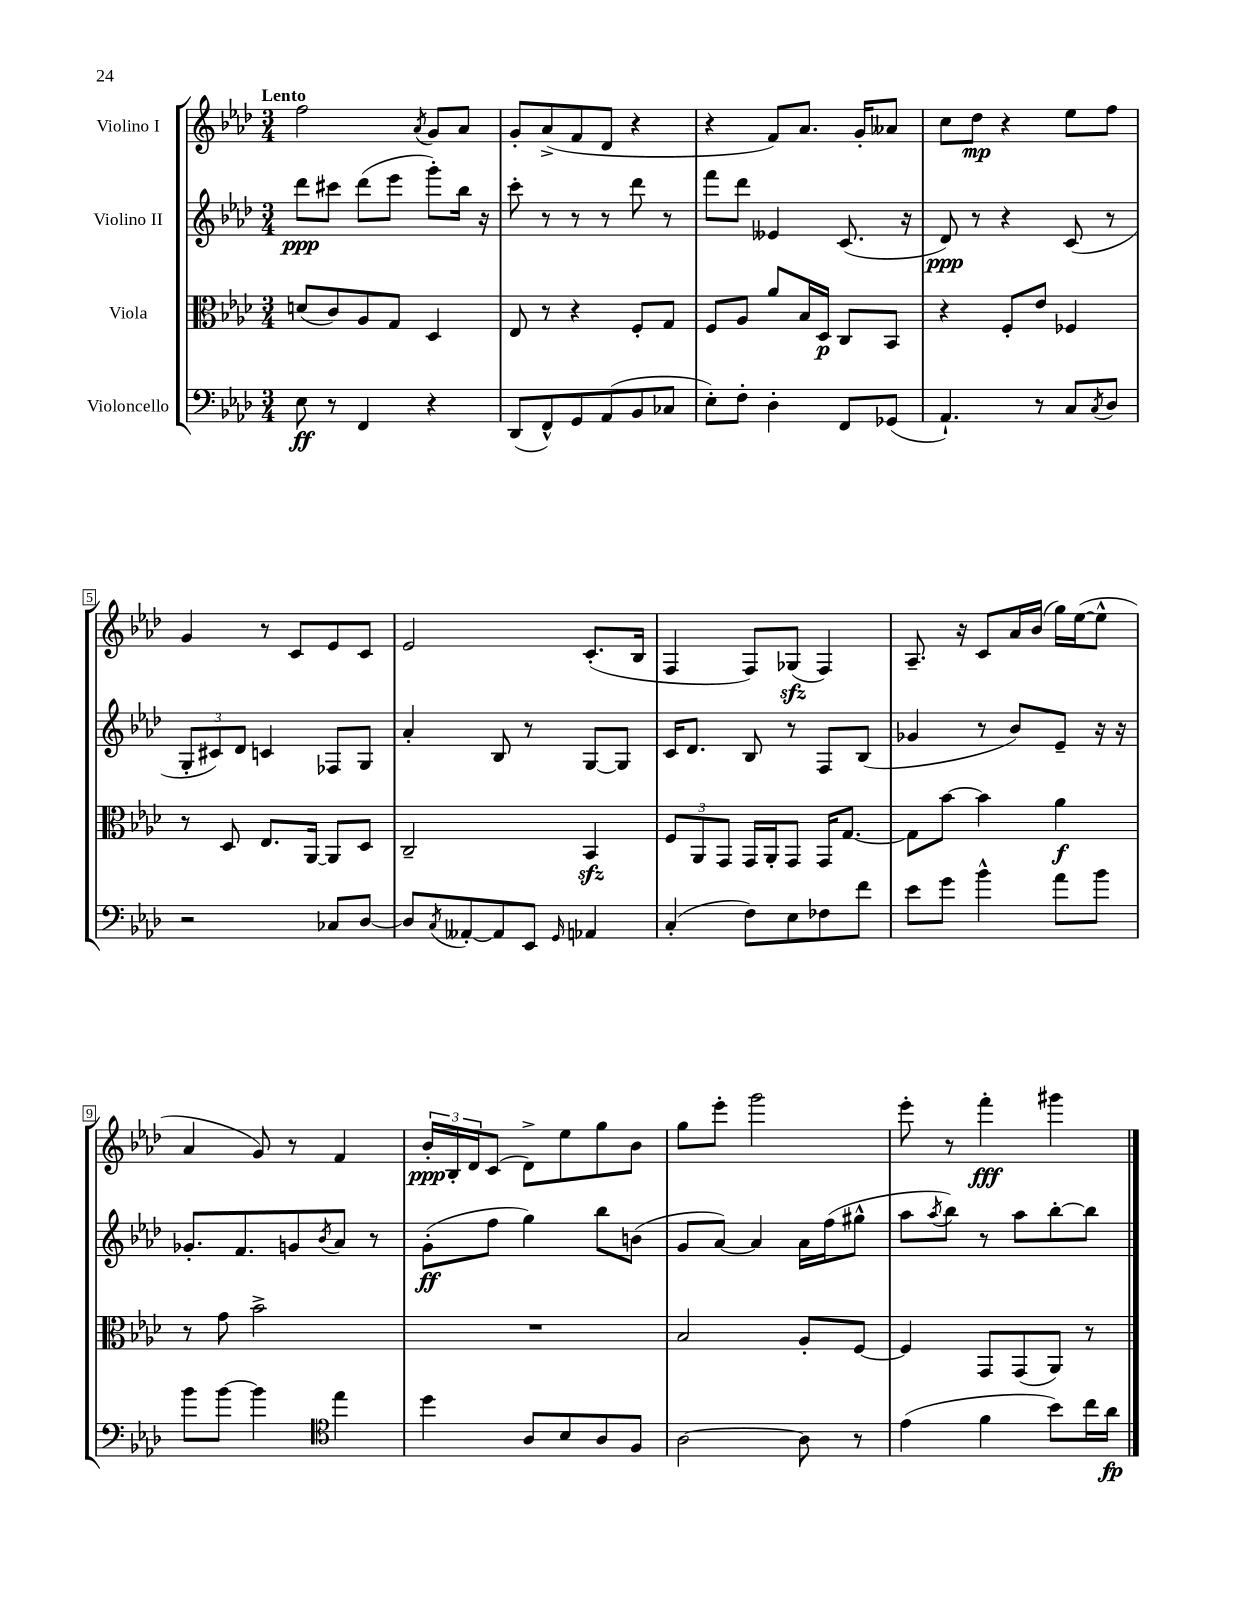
<<
\new StaffGroup <<
\new Staff = "s0" \with { instrumentName = "Violino I" } {
    \clef treble \key aes \major \numericTimeSignature \time 3/4 \tempo "Lento"
    f''2 \acciaccatura { aes'8 } g'8 aes'8 |
    g'8-. aes'8->( f'8 des'8 r4 |
    r4 f'8) aes'8. g'16-. aeses'8 |
    c''8 des''8\mp r4 ees''8 f''8 |
    g'4 r8 c'8 ees'8 c'8 |
    ees'2 c'8.-.( bes16 |
    f4 f8) ges8\sfz( f4) |
    aes8.-- r16 c'8 aes'16 bes'16( g''16) ees''16~( ees''8-^ |
    aes'4 g'8) r8 f'4 |
    \tuplet 3/2 { bes'16-.\ppp bes16-. des'16 } c'8( des'8->) ees''8 g''8 bes'8 |
    g''8 ees'''8-. g'''2 |
    ees'''8-. r8 f'''4-.\fff gis'''4 \bar "|." |
}
\new Staff = "s1" \with { instrumentName = "Violino II" } {
    \clef treble \key aes \major \numericTimeSignature \time 3/4
    des'''8\ppp cis'''8 des'''8( ees'''8 g'''8-.) bes''16 r16 |
    c'''8-. r8 r8 r8 des'''8 r8 |
    f'''8 des'''8 eeses'4 c'8.( r16 |
    des'8\ppp) r8 r4 c'8( r8 |
    \tuplet 3/2 { g8-. cis'8) des'8 } c'4 fes8 g8 |
    aes'4-. bes8 r8 g8~ g8 |
    c'16 des'8. bes8 r8 f8 bes8( |
    ges'4 r8 bes'8) ees'8-- r16 r16 |
    ges'8.-. f'8. g'8 \acciaccatura { bes'8 } aes'8 r8 |
    g'8-.\ff( f''8 g''4) bes''8 b'8( |
    g'8 aes'8~) aes'4 aes'16 f''16( gis''8-^ |
    aes''8 \acciaccatura { aes''8 } bes''8) r8 aes''8 bes''8~-. bes''8 \bar "|." |
}
\new Staff = "s2" \with { instrumentName = "Viola" } {
    \clef alto \key aes \major \numericTimeSignature \time 3/4
    d'8( c'8) aes8 g8 des4 |
    ees8 r8 r4 f8-. g8 |
    f8 aes8 aes'8 bes16 des16\p c8 bes,8 |
    r4 f8-. ees'8 fes4 |
    r8 des8 ees8. aes,16~ aes,8 des8 |
    c2-- bes,4\sfz |
    \tuplet 3/2 { f8 aes,8 g,8 } g,16 aes,16-. g,8 g,16 g8.~ |
    g8 bes'8~ bes'4 aes'4\f |
    r8 g'8 bes'2-> |
    R2. |
    bes2 aes8-. f8~ |
    f4 g,8 g,8( aes,8) r8 \bar "|." |
}
\new Staff = "s3" \with { instrumentName = "Violoncello" } {
    \clef bass \key aes \major \numericTimeSignature \time 3/4
    ees8\ff r8 f,4 r4 |
    des,8( f,8-^) g,8 aes,8( bes,8 ces8 |
    ees8-.) f8-. des4-. f,8 ges,8( |
    aes,4.-!) r8 c8 \acciaccatura { c8 } des8 |
    r2 ces8 des8~ |
    des8 \acciaccatura { c8 } aeses,8~-. aeses,8 ees,8 \grace { g,16 } aes,4 |
    c4-.( f8) ees8 fes8 f'8 |
    ees'8 g'8 bes'4-^ aes'8 bes'8 |
    bes'8 bes'8~ bes'4 \clef tenor ees''4 |
    des''4 aes8 bes8 aes8 f8 |
    aes2~ aes8 r8 |
    ees'4( f'4 bes'8) c''16 aes'16\fp \bar "|." |
}
>>
>>
\layout { \context { \Score \override BarNumber.stencil = #(make-stencil-boxer 0.1 0.3 ly:text-interface::print) } }
